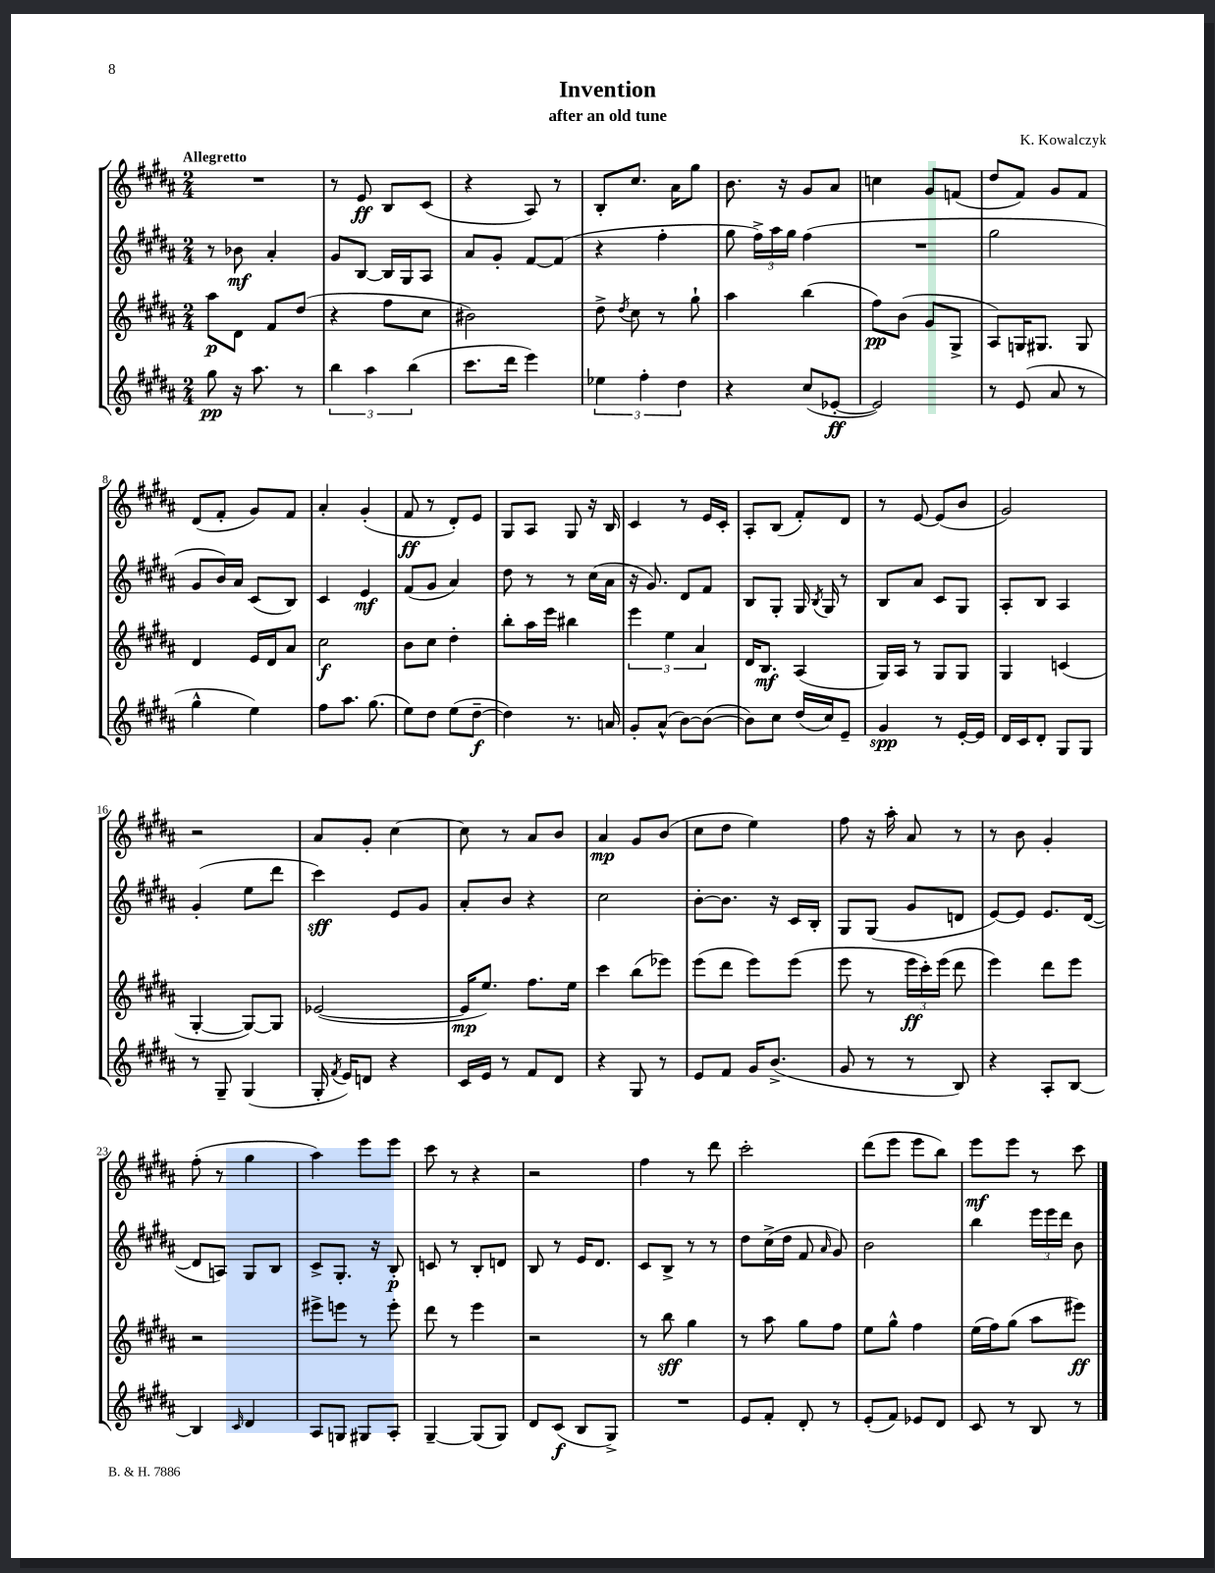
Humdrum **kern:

**kern	**kern	**kern	**kern
*staff4	*staff3	*staff2	*staff1
*clefG2	*clefG2	*clefG2	*clefG2
*k[f#c#g#d#a#]	*k[f#c#g#d#a#]	*k[f#c#g#d#a#]	*k[f#c#g#d#a#]
*M2/4	*M2/4	*M2/4	*M2/4
8gg#	8aa#	8r	2r
16r	8d#	8b-	.
8.aa#	.	.	.
.	8f#	4a#'	.
8r	(8dd#	.	.
=	=	=	=
6bb	4r	8g#	8r
.	.	[8B	8e
6aa#	.	.	.
.	8ff#	16B]	8B
.	.	16G#	.
(6bb	.	.	.
.	8cc#	8A#	(8c#
=	=	=	=
8.ccc#	2b#)	8a#	4r
.	.	8g#'	.
16ddd#	.	.	.
4eee)	.	[8f#	8A#)
.	.	(8f#]	8r
=	=	=	=
6ee-	8dd#^	4r	8B'
.	8qdd#	.	.
.	8cc#	.	8.cc#
6ff#'	.	.	.
.	8r	4ff#'	.
.	.	.	16a#
6dd#	.	.	.
.	8gg#`	.	8gg#
=	=	=	=
4r	4aa#	8gg#	8.b
.	.	24ff#^)	.
.	.	24aa#	.
.	.	.	16r
.	.	24gg#	.
(8cc#	(4bb	(4ff#	8g#
[8e-'	.	.	8a#
=	=	=	=
2e-])	8ff#)	2r	4cc
.	(8b	.	.
.	8g#	.	8g#
.	8G#^	.	(8f
=	=	=	=
8r	8A#)	2gg#	8dd#
(8e	16G	.	8f#)
.	8.G#	.	.
8a#	.	.	8g#
8r	8G#	.	8f#
=	=	=	=
4gg#^^	4d#	8g#	(8d#
.	.	16b)	8f#'
.	.	16a#	.
4ee)	16e	(8c#	8g#)
.	16d#	.	.
.	8a#	8B)	8f#
=	=	=	=
8ff#	2cc#	4c#	4a#'
8.aa#	.	.	.
.	.	4e	(4g#'
(8.gg#	.	.	.
=	=	=	=
8ee)	8b	(8f#	8f#
8dd#	8cc#	8g#	8r
(8ee	4dd#'	4a#)	8d#')
[8dd#~	.	.	8e
=	=	=	=
4dd#])	8bb'	8dd#	8G#
.	16aa#	8r	8A#
.	16eee	.	.
8.r	4bb#	8r	8G#
.	.	(16cc#	16r
16a	.	16a#	16B
=	=	=	=
8g#'	6eee	16r	4c#
.	.	8.g#)	.
(8a#^^	.	.	.
.	6ee	.	.
[8b)	.	8d#	8r
.	6a#	.	.
(8b_	.	8f#	16e
.	.	.	16c#'
=	=	=	=
8b])	16d#	8B	8A#'
.	8.B	.	.
8cc#	.	8G#'	(8B
(16dd#	(4A#	16G#	8f#')
.	.	8qB	.
16cc#)	.	16G#	.
8e~	.	8r	8d#
=	=	=	=
4g#	16G#)	8B	8r
.	16A#	.	.
.	8r	8a#	[8e
8r	8G#	8c#	(8e]
[16e'	8G#	8G#	8b
16e]	.	.	.
=	=	=	=
16d#	4G#	8A#'	2g#)
16c#	.	.	.
8d#'	.	8B	.
8G#	(4c	4A#	.
8G#	.	.	.
=	=	=	=
8r	[4G#'	(4g#'	2r
8G#~	.	.	.
(4G#	8G#_)	8ee	.
.	8G#]	8ddd#	.
=	=	=	=
16G#'	([2e-	4ccc#)	8a#
8qf#	.	.	.
16e)	.	.	.
8d	.	.	8g#'
4r	.	8e	[4cc#
.	.	8g#	.
=	=	=	=
16c#	16e-]	8a#'	8cc#]
16e	8.ee)	.	.
8r	.	8b	8r
8f#	8.ff#	4r	8a#
8d#	.	.	8b
.	16ee	.	.
=	=	=	=
4r	4ccc#	2cc#	4a#
8G#	(8bb	.	8g#
8r	8eee-)	.	(8b
=	=	=	=
8e	(8eee	[8b'	8cc#
8f#	8ddd#	8.b]	8dd#
16g#	8eee)	.	4ee)
(8.b^	.	16r	.
.	(8eee	16c#	.
.	.	16B'	.
=	=	=	=
8g#	8eee	8G#	8ff#
8r	8r	(8G#	16r
.	.	.	16aa#'
8r	24eee	8g#	8a#
.	24ccc#')	.	.
.	(24eee	.	.
8B)	8ddd#	8d	8r
=	=	=	=
4r	4eee)	[8e)	8r
.	.	8e]	8b
8A#'	8ddd#	8.e	4g#'
[8B	8eee	.	.
.	.	([16d#	.
=	=	=	=
4B]	2r	8d#]	(8ff#'
.	.	8A)	8r
16qqc#	.	.	.
4d#	.	8G#	4gg#
.	.	8B	.
=	=	=	=
8A#	8eee#^	8c#^	4aa#)
8G	8eee	8.G#'	.
8G#	8r	.	8eee
.	.	16r	.
8A#'	8eee'	8B'	8eee
=	=	=	=
[4G#~	8ddd#	8c	8ccc#
.	8r	8r	8r
(8G#]	4eee	8B'	4r
8G#)	.	8d	.
=	=	=	=
8d#	2r	8B	2r
(8c#	.	8r	.
8B	.	16e	.
.	.	8.d#	.
8G#^)	.	.	.
=	=	=	=
2r	8r	8c#	4ff#
.	8bb	8B^	.
.	4gg#	8r	8r
.	.	8r	8ddd#
=	=	=	=
8e	8r	8dd#	2ccc#'
8f#'	8aa#	(16cc#^	.
.	.	16dd#	.
8d#'	8gg#	8f#	.
.	.	16qqa#	.
8r	8ff#	8g#)	.
=	=	=	=
(8e'	8ee	2b	(8ddd#
8f#)	8gg#^^	.	8eee
8e-	4ff#	.	8eee
8d#	.	.	8bb)
=	=	=	=
8c#	(16ee	4bb	8eee
.	16ff#)	.	.
8r	(8gg#	.	8eee
8B	8aa#	24eee	8r
.	.	24eee	.
.	.	24ddd#	.
8r	8eee#)	8b	8ccc#
==	==	==	==
*-	*-	*-	*-
